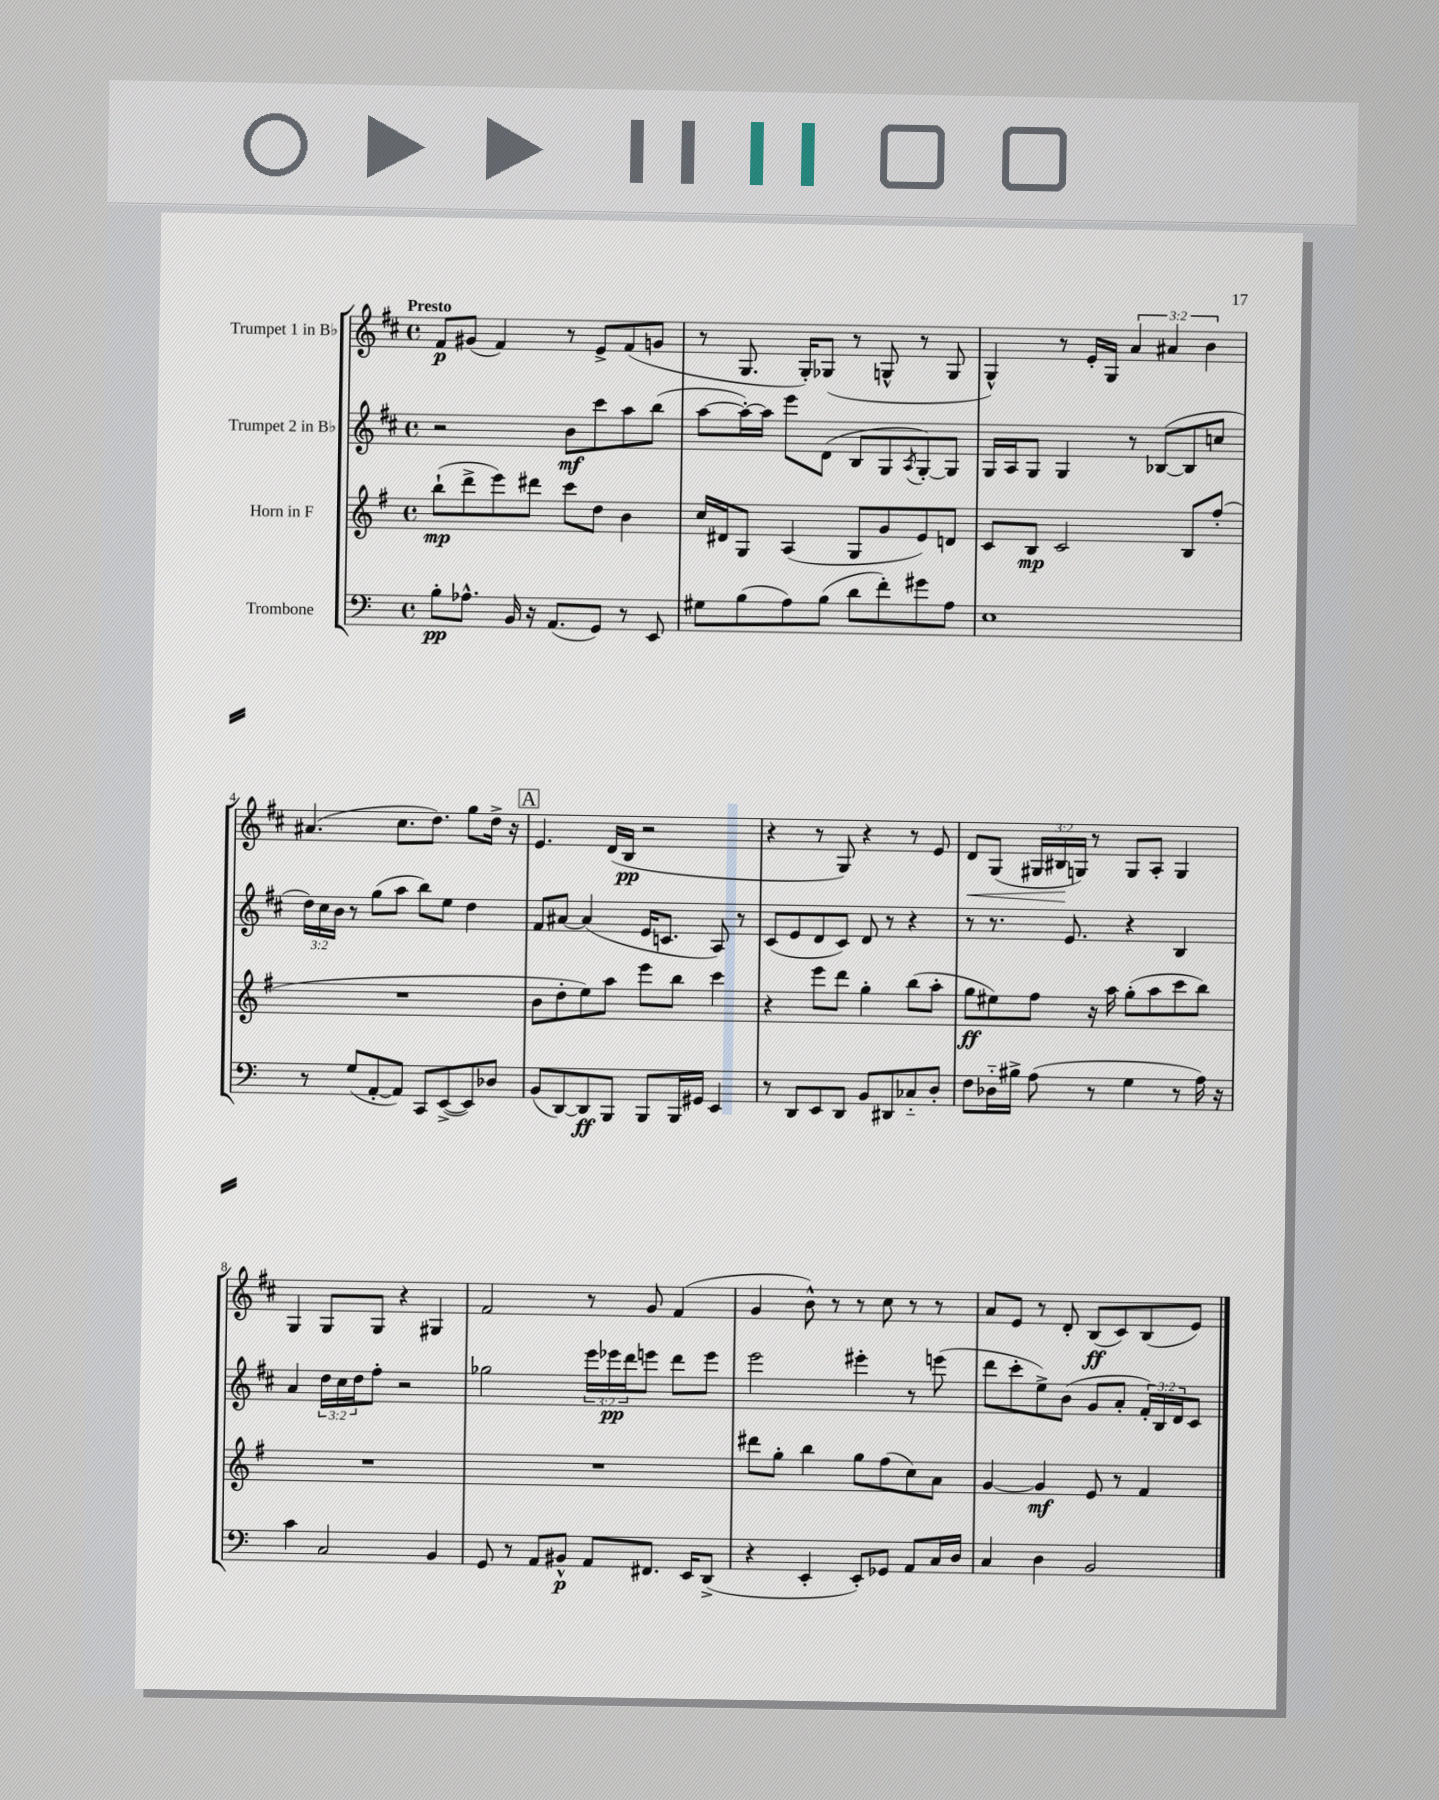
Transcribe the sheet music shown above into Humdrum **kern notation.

**kern	**kern	**kern	**kern
*staff4	*staff3	*staff2	*staff1
*clefF4	*clefG2	*clefG2	*clefG2
*k[]	*k[f#]	*k[f#c#]	*k[f#c#]
*M4/4	*M4/4	*M4/4	*M4/4
*met(c)	*met(c)	*met(c)	*met(c)
8B'\L	(8bb`\L	2r	8f#/L
8.A-^^\J	8ddd^\	.	(8g#/J
.	8eee\)	.	4f#/)
16BB/	.	.	.
16r	8ddd#\J	.	.
(8.AA/L	.	.	.
.	8ccc\L	8b\L	8r
8GG/J)	8dd\J	8ccc#\	8e^/L
8r	4b\	8aa\	(8f#/
8EE/	.	(8bb\J	8g/J
=	=	=	=
8G#\L	16cc/LL	[8aa\L	8r
.	16d#/J	.	.
(8B\	8G/J	16aa'\_L)	8.G/
.	.	16aa\]JJ	.
8A\)	(4A/	8eee\L	.
.	.	.	16G'/LK)
(8B\J	.	(8d\J	(8G-/J
8d\L	8G/L	8B/L	8r
8f'\)	8g/	8G/	8G^^/
.	.	8qA/	.
8g#\	8e/)	[8G'/)	8r
8A\J	8d/J	8G/]J	8G/
=	=	=	=
1E	8c/L	16G/LL	4G^^/)
.	.	16A/J	.
.	8B/J	8G/J	.
.	2c/	4G/	8r
.	.	.	16e'/LL
.	.	.	16G/JJ
.	.	8r	6a/
.	.	([8B-/L	.
.	.	.	6a#/
.	8B/L	8B-/]	.
.	.	.	6b\
.	(8ff#'/J	8cc/J	.
=	=	=	=
8r	1r	24dd\LL)	(4.a#/
.	.	24cc#\	.
.	.	24b\JJ	.
(8G/L	.	8r	.
[8AA'/	.	(8gg\L	.
8AA/]J)	.	8aa\J	8.cc#\L
8CC/L	.	8bb\L)	.
.	.	.	8.dd\J)
([8EE^/	.	8ee\J	.
8EE/])	.	4dd\	8gg\L
8D-/J	.	.	16dd^\Jk
.	.	.	16r
=	=	=	=
(8BB/L	8b\L	8f#/L	4.e/
[8DD/)	8dd'\	[8a#/J	.
8DD/]	8ee\)	(4a#/]	.
8BBB/J	8aa\J	.	(16d/LL
.	.	.	16B/JJ
8BBB/L	8eee\L	16e/LK	2r
.	.	8.c/J	.
16BBB/L	8bb\J	.	.
16GG#/JJ	.	.	.
4EE/	4ccc\	8A/)	.
.	.	8r	.
=	=	=	=
8r	4r	(8c#/L	4r
8DD/L	.	8e/	.
8EE/	8eee\L	8d/	8r
8DD/J	8ddd\J	8c#/J)	8G/)
8BB/L	4gg'\	8d/	4r
8DD#/	.	8r	.
8C-'~/	(8bb\L	4r	8r
8D'/J	8aa'\J	.	8e/
=	=	=	=
8F\L	8gg\L	8r	8d/L
16D-'~\L	8ee#\)	8.r	(8G/J
16B#^\JJ	.	.	.
(8A\	8ff#\J	.	24G#/LL
.	.	.	24B#/
.	.	8.e/	.
.	.	.	24G/JJ)
8r	16r	.	8r
.	16aa\	.	.
4G\	(8gg'\L	4r	8G/L
.	8aa\	.	8A'/J
8r	8ccc\	4B/	4G/
16A\)	8bb\J)	.	.
16r	.	.	.
=	=	=	=
4c\	1r	4a/	4G/
2C/	.	24dd\LL	8G/L
.	.	24cc#\	.
.	.	24dd\J	.
.	.	8ff#'\J	8G/J
.	.	2r	4r
4BB/	.	.	4G#/
=	=	=	=
8GG/	1r	2gg-\	2f#/
8r	.	.	.
8AA/L	.	.	.
8BB#^^/J	.	.	.
8AA/L	.	24eee\LL	8r
.	.	24eee-\	.
.	.	24ddd\J	.
8.FF#/J	.	8eee\J	8g/
.	.	8ddd\L	(4f#/
16EE/LK	.	.	.
(8DD^/J	.	8eee\J	.
=	=	=	=
4r	8ddd#\L	2eee\	4g/
.	8gg'\J	.	.
4EE'/	4bb\	.	8b^^\)
.	.	.	8r
8EE'/L)	8gg\L	4eee#'\	8r
8GG-/J	(8ff#\	.	8cc#\
8AA/L	8cc\)	8r	8r
16C/L	8a\J	(8eee\	8r
16D/JJ	.	.	.
=	=	=	=
4C/	[4g/	8ddd\L	8a/L
.	.	8ccc#'\	8e/J
4D\	4g/]	8ee^\)	8r
.	.	(8b\J	8d'/
2BB/	8e/	8g/L	(8B/L
.	8r	8a'/J	8c#/)
.	4f#/	24f#'/LL)	(8B/
.	.	24B/	.
.	.	24d/J	.
.	.	8c#/J	8e/J)
==	==	==	==
*-	*-	*-	*-
